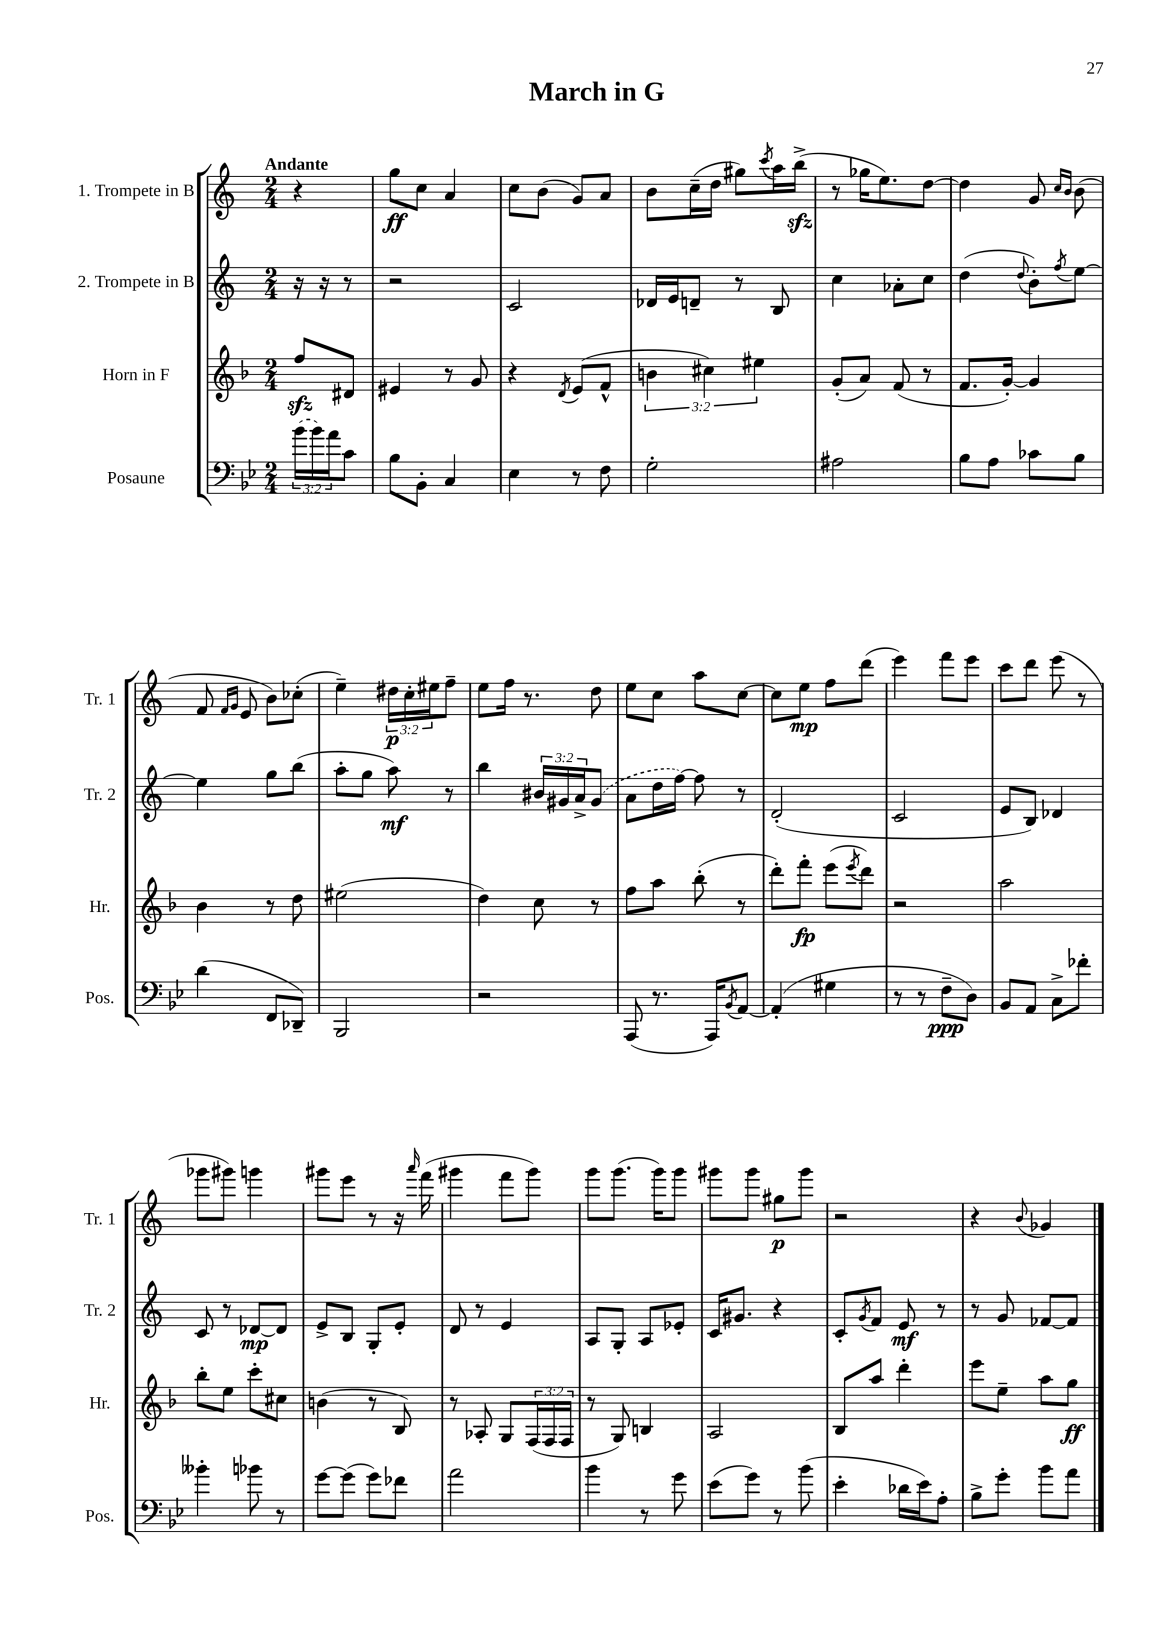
\header { title = "March in G" }
<<
\new StaffGroup <<
\new Staff = "s0" \with { instrumentName = "1. Trompete in B" shortInstrumentName = "Tr. 1" } {
    \clef treble \key c \major \numericTimeSignature \time 2/4 \override Staff.TupletNumber.text = #tuplet-number::calc-fraction-text \partial 4 \tempo "Andante"
    r4 |
    g''8\ff c''8 a'4 |
    c''8 b'8( g'8) a'8 |
    b'8 c''16--( d''16 gis''8) \acciaccatura { c'''8 } a''16 b''16->\sfz( |
    r8 ges''16 e''8.) d''8~ |
    d''4 g'8 \grace { c''16 b'16 } b'8( |
    f'8 \grace { f'16 g'16 } e'8 b'8) ces''8-.( |
    e''4--) \tuplet 3/2 { dis''16\p c''16-. eis''16 } f''8-- |
    e''8 f''16 r8. d''8 |
    e''8 c''8 a''8 c''8~ |
    c''8 e''8\mp f''8 d'''8( |
    e'''4) f'''8 e'''8 |
    c'''8 d'''8 e'''8( r8 |
    ges'''8 gis'''8) g'''4 |
    gis'''8 e'''8 r8 r16 \grace { a'''16 } f'''16( |
    gis'''4 f'''8 gis'''8) |
    g'''8 g'''8.( g'''16) g'''8 |
    gis'''8 gis'''8 gis''8\p gis'''8 |
    r2 |
    r4 \appoggiatura { b'8 } ges'4 \bar "|." |
}
\new Staff = "s1" \with { instrumentName = "2. Trompete in B" shortInstrumentName = "Tr. 2" } {
    \clef treble \key c \major \numericTimeSignature \time 2/4 \override Staff.TupletNumber.text = #tuplet-number::calc-fraction-text \partial 4
    r16 r16 r8 |
    r2 |
    c'2 |
    des'16 e'16 d'8-- r8 b8 |
    c''4 aes'8-. c''8 |
    d''4( \appoggiatura { d''8 } b'8-.) \acciaccatura { f''8 } e''8~ |
    e''4 g''8 b''8( |
    a''8-. g''8 a''8\mf) r8 |
    b''4 \tuplet 3/2 { bis'16 gis'16 a'16-> } \once \slurDashed gis'8( |
    a'8 d''16 f''16~) f''8 r8 |
    d'2-.( |
    c'2 |
    e'8 b8) des'4 |
    c'8 r8 des'8~\mp des'8 |
    e'8-> b8 g8-. e'8-. |
    d'8 r8 e'4 |
    a8 g8-. a8 ees'8-. |
    c'16 gis'8. r4 |
    c'8-. \acciaccatura { g'8 } f'8 e'8\mf r8 |
    r8 g'8 fes'8~ fes'8 \bar "|." |
}
\new Staff = "s2" \with { instrumentName = "Horn in F" shortInstrumentName = "Hr." } {
    \clef treble \key f \major \numericTimeSignature \time 2/4 \override Staff.TupletNumber.text = #tuplet-number::calc-fraction-text \partial 4
    f''8\sfz dis'8 |
    eis'4 r8 g'8 |
    r4 \acciaccatura { d'8 } e'8( f'8-^ |
    \tuplet 3/2 { b'4 cis''4) eis''4 } |
    g'8-.( a'8) f'8( r8 |
    f'8. g'16~-.) g'4 |
    bes'4 r8 d''8 |
    eis''2( |
    d''4) c''8 r8 |
    f''8 a''8 bes''8-.( r8 |
    d'''8-.) f'''8-.\fp e'''8( \acciaccatura { e'''8 } d'''8) |
    r2 |
    a''2 |
    bes''8-. e''8 c'''8-. cis''8 |
    b'4( r8 bes8) |
    r8 aes8-. g8 \tuplet 3/2 { f16( f16 f16 } |
    r8 g8) b4 |
    a2 |
    bes8 a''8 d'''4-. |
    e'''8 e''8-- a''8 g''8\ff \bar "|." |
}
\new Staff = "s3" \with { instrumentName = "Posaune" shortInstrumentName = "Pos." } {
    \clef bass \key bes \major \numericTimeSignature \time 2/4 \override Staff.TupletNumber.text = #tuplet-number::calc-fraction-text \partial 4
    \tuplet 3/2 { \once \slurDashed bes'16( bes'16) a'16 } c'8 |
    bes8 bes,8-. c4 |
    ees4 r8 f8 |
    g2-. |
    ais2 |
    bes8 a8 ces'8 bes8 |
    d'4( f,8 des,8--) |
    bes,,2 |
    r2 |
    a,,8( r8. a,,16) \acciaccatura { bes,8 } a,8~ |
    a,4-.( gis4 |
    r8 r8 f8--\ppp d8) |
    bes,8 a,8 c8-> fes'8-. |
    beses'4-. bes'8 r8 |
    g'8~ g'8( g'8) fes'8 |
    a'2 |
    bes'4 r8 g'8 |
    ees'8( g'8) r8 bes'8( |
    ees'4-. des'16 ees'16) a8-. |
    bes8-> g'8-. bes'8 a'8 \bar "|." |
}
>>
>>
\layout { \context { \Score \remove "Bar_number_engraver" } }
